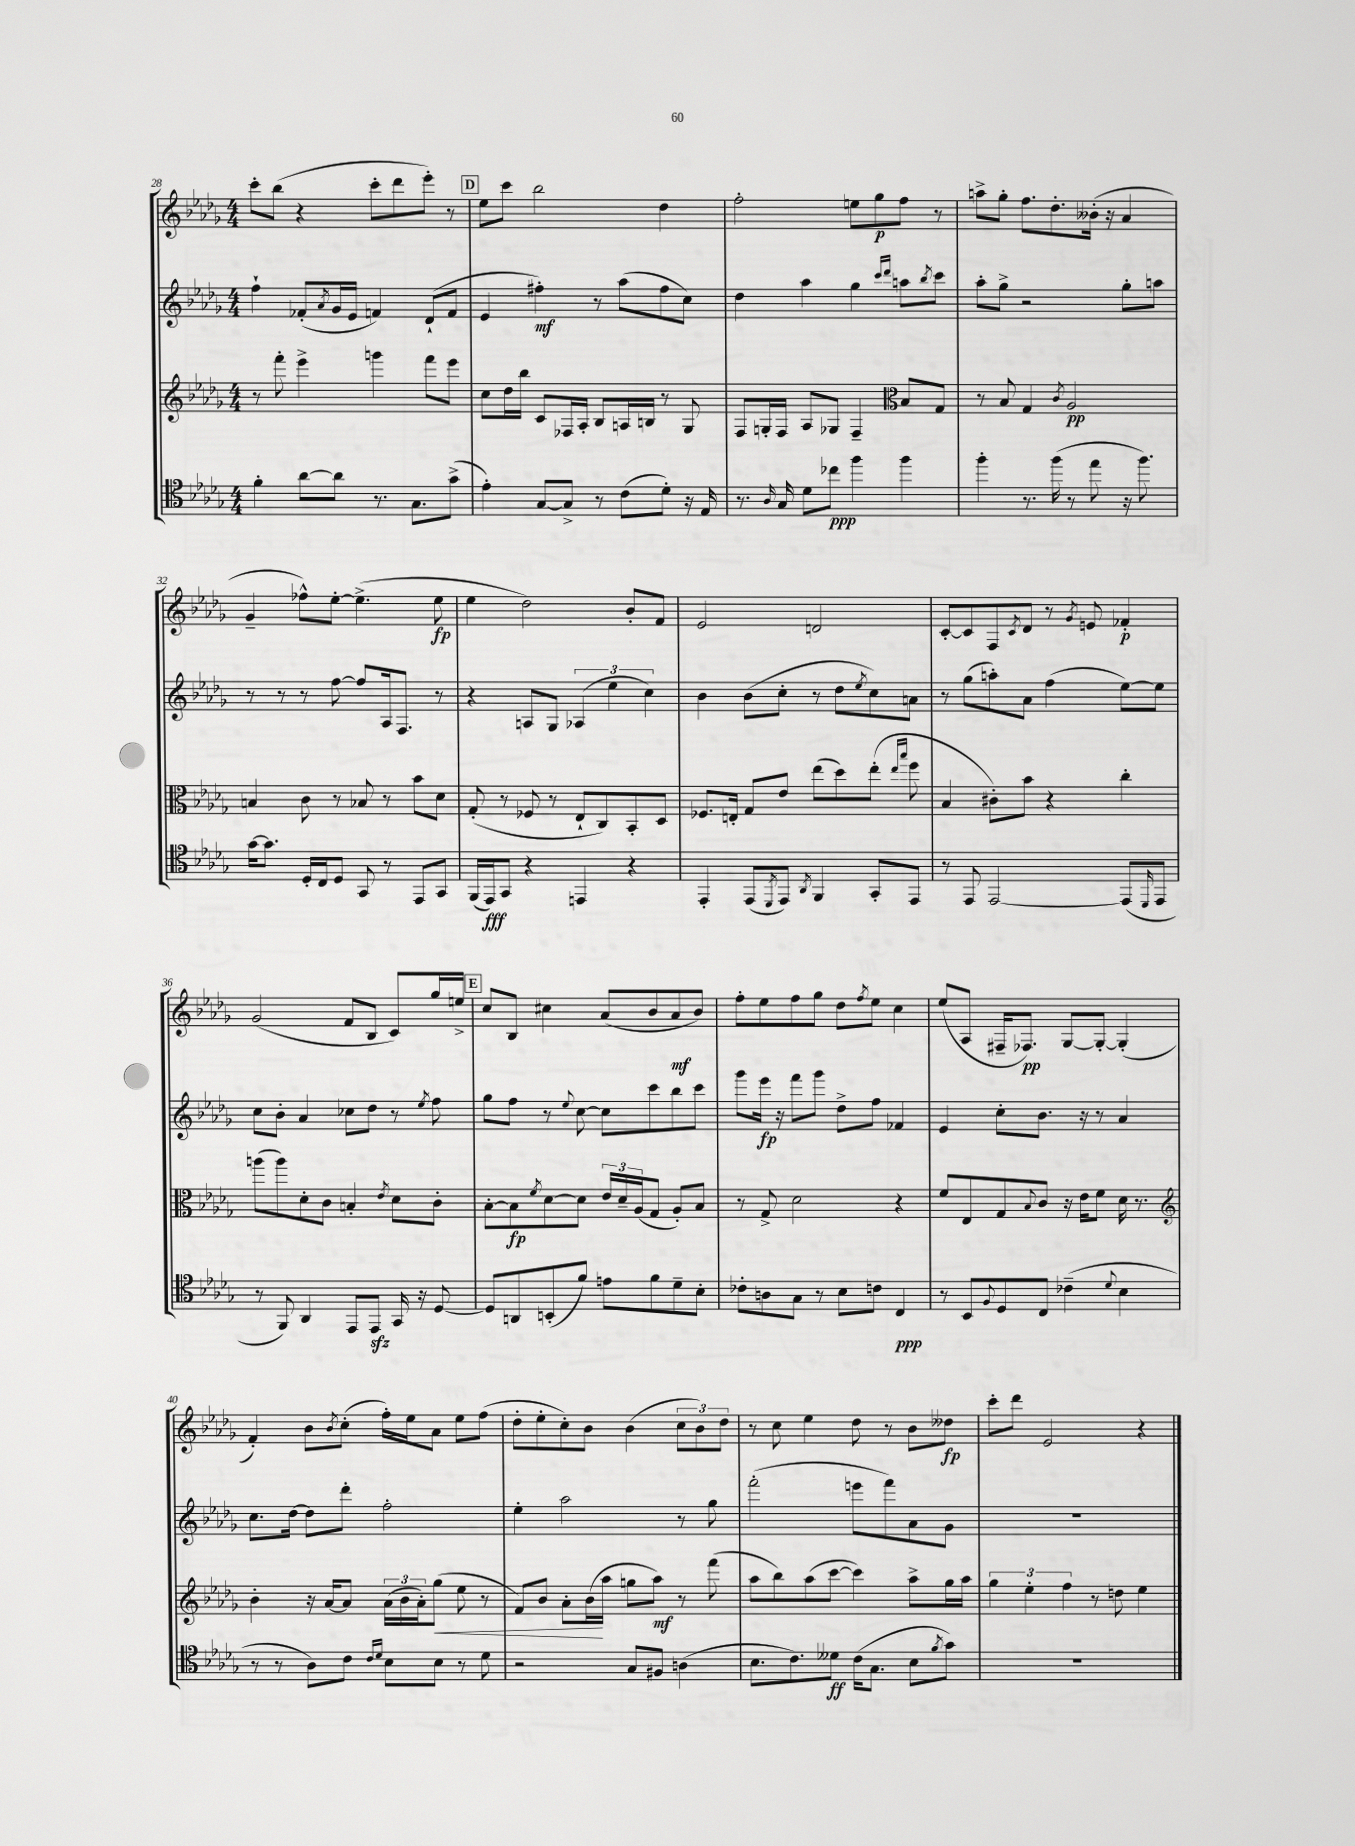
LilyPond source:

<<
\new StaffGroup <<
\new Staff = "s0" {
    \clef treble \key des \major \numericTimeSignature \time 4/4
    c'''8-. bes''8( r4 c'''8-. des'''8 ees'''8-.) r8 |
    \mark \markup { \box "D" } ees''8 c'''8 bes''2 des''4 |
    f''2-. e''8 ges''8\p f''8 r8 |
    a''8-> ges''8-. f''8. des''8.-. beses'16-.( r16 aes'4 |
    ges'4-- fes''8-^) ees''8~-. ees''4.->( ees''8\fp |
    ees''4 des''2) bes'8-. f'8 |
    ees'2 d'2 |
    c'8~-. c'8 f8 \acciaccatura { c'8 } des'8 r8 \acciaccatura { ges'8 } e'8 fes'4-.\p |
    ges'2( f'8 bes8 c'8) ges''16 e''16-> |
    \mark \markup { \box "E" } c''8 bes8 cis''4 aes'8( bes'8 aes'8\mf bes'8) |
    f''8-. ees''8 f''8 ges''8 des''8 \acciaccatura { f''8 } ees''8 c''4 |
    ees''8( aes8 fis16-- fes8.\pp) ges8~ ges8~-. ges4-.( |
    f'4-.) bes'8 \acciaccatura { bes'8 } c''8-.( f''16-.) ees''16 aes'8 ees''8 f''8( |
    des''8-. ees''8-. c''8-.) bes'8 bes'4( \tuplet 3/2 { c''8 bes'8) des''8 } |
    r8 c''8 ees''4 des''8 r8 bes'8 deses''8\fp |
    c'''8-. des'''8 ees'2 r4 \bar "|." |
}
\new Staff = "s1" {
    \clef treble \key des \major \numericTimeSignature \time 4/4
    f''4-! fes'8-.( \acciaccatura { aes'8 } ges'16 ees'16 f'4) des'8-!( f'8 |
    \mark \markup { \box "D" } ees'4 fis''4-.\mf) r8 aes''8( fis''8 c''8) |
    des''4 aes''4 ges''4 \grace { c'''16 des'''16 } a''8 \acciaccatura { bes''8 } c'''8 |
    aes''8-. ges''8-> r2 ges''8-. a''8 |
    r8 r8 r8 f''8~ f''8 aes16 f8. r8 |
    r4 a8 ges8 \tuplet 3/2 { aes4( ees''4 c''4) } |
    bes'4 bes'8( c''8-. r8 des''8 \acciaccatura { ees''8 } c''8) a'8 |
    r8 ges''8( a''8-.) aes'8 f''4( ees''8~) ees''8 |
    c''8 bes'8-. aes'4 ces''8 des''8 r8 \acciaccatura { ees''8 } f''8 |
    \mark \markup { \box "E" } ges''8 f''8 r8 \appoggiatura { ees''8 } c''8~ c''8 c'''8 bes''8 c'''8 |
    ges'''8 ees'''16\fp r16 f'''8 ges'''8 des''8-> f''8 fes'4 |
    ees'4 c''8-. bes'8. r16 r8 aes'4 |
    c''8. des''16~ des''8 des'''8-. f''2-. |
    ees''4-. aes''2 r8 ges''8 |
    f'''2-.( e'''8 f'''8) aes'8 ges'8 |
    R1 \bar "|." |
}
\new Staff = "s2" {
    \clef treble \key des \major \numericTimeSignature \time 4/4
    r8 f'''8-. ees'''4-> g'''4 f'''8 ees'''8 |
    \mark \markup { \box "D" } c''8 des''16 bes''16 c'8 fes16 aes16-. bes8 a16 b16 r8 ges8 |
    f8 g16-. f16 aes8 ges8 f4-- \clef alto bes8 ges8 |
    r8 bes8 ges4 \acciaccatura { c'8 } aes2\pp |
    b4 c'8 r8 bes8 r8 bes'8 des'8 |
    ges8-.( r8 fes8 r8 ees8-! c8) bes,8-. des8 |
    fes8. e16-. ges8 ees'8 ees''8( des''8) ees''8-.( \grace { ees''16 bes''16 } f''8 |
    bes4 cis'8-.) bes'8 r4 c''4-. |
    a''8( a''8) des'8-. c'8 b4-. \acciaccatura { ees'8 } des'8 c'8-. |
    \mark \markup { \box "E" } bes8~-. bes8\fp \acciaccatura { f'8 } des'8~ des'8 \tuplet 3/2 { ees'16 des'16-- aes16( } ges8 aes8-.) bes8 |
    r8 ges8-> des'2 r4 |
    f'8 ees8 ges8 \appoggiatura { bes8 } c'8 r16 ees'16 f'8 des'16 r8. |
    \clef treble bes'4-. r16 aes'16~ aes'8 \tuplet 3/2 { aes'16( bes'16 aes'16-.) } ges''8\<( ees''8 r8 |
    f'8) bes'8 aes'8-. bes'16\!( aes''16 g''8 aes''8\mf) r8 f'''8( |
    aes''8 bes''8) aes''8( c'''8~ c'''4) aes''8-> ges''16 aes''16 |
    \tuplet 3/2 { ges''4 ees''4-. f''4 } r8 d''8 ees''4 \bar "|." |
}
\new Staff = "s3" {
    \clef tenor \key des \major \numericTimeSignature \time 4/4
    f'4-. aes'8~ aes'8 r8. ges8. ges'8->( |
    \mark \markup { \box "D" } ees'4-.) ges8~ ges8-> r8 c'8( des'8-.) r16 ees16 |
    r8. \grace { aes16 } ges16 des'8 ces''8\ppp f''4 f''4 |
    f''4-. r8. f''16( r8 ees''8 r16 f''8.) |
    ges'16~ ges'8. des16-. c16 des8 ges,8 r8 ees,8 ges,8 |
    f,16( ees,16\fff) ges,8 r4 e,4 r4 |
    ees,4-. ees,8( \acciaccatura { des,8 } ees,8) \acciaccatura { aes,8 } f,4 ges,8-. ees,8 |
    r8 ees,8 ees,2~ ees,8( \grace { des,16 } ees,8 |
    r8 f,8) aes,4 ees,8 ees,8\sfz ges,16 r16 des8~ |
    \mark \markup { \box "E" } des8 a,8 b,8-.( f'8) e'8 f'8 des'8-- bes8-. |
    ces'8-. a8 ges8 r8 bes8 c'8 c4\ppp |
    r8 bes,8 \appoggiatura { f8 } des8 c8 ces'4--( \appoggiatura { des'8 } bes4 |
    r8 r8 aes8) c'8 \grace { c'16 des'16 } bes8 bes8 r8 des'8 |
    r2 ges8 fis8 a4( |
    bes8. c'8.) deses'8\ff c'16( ges8. bes8 \acciaccatura { f'8 } ges'8) |
    R1 \bar "|." |
}
>>
>>
\layout { \context { \Score currentBarNumber = #28 } }
